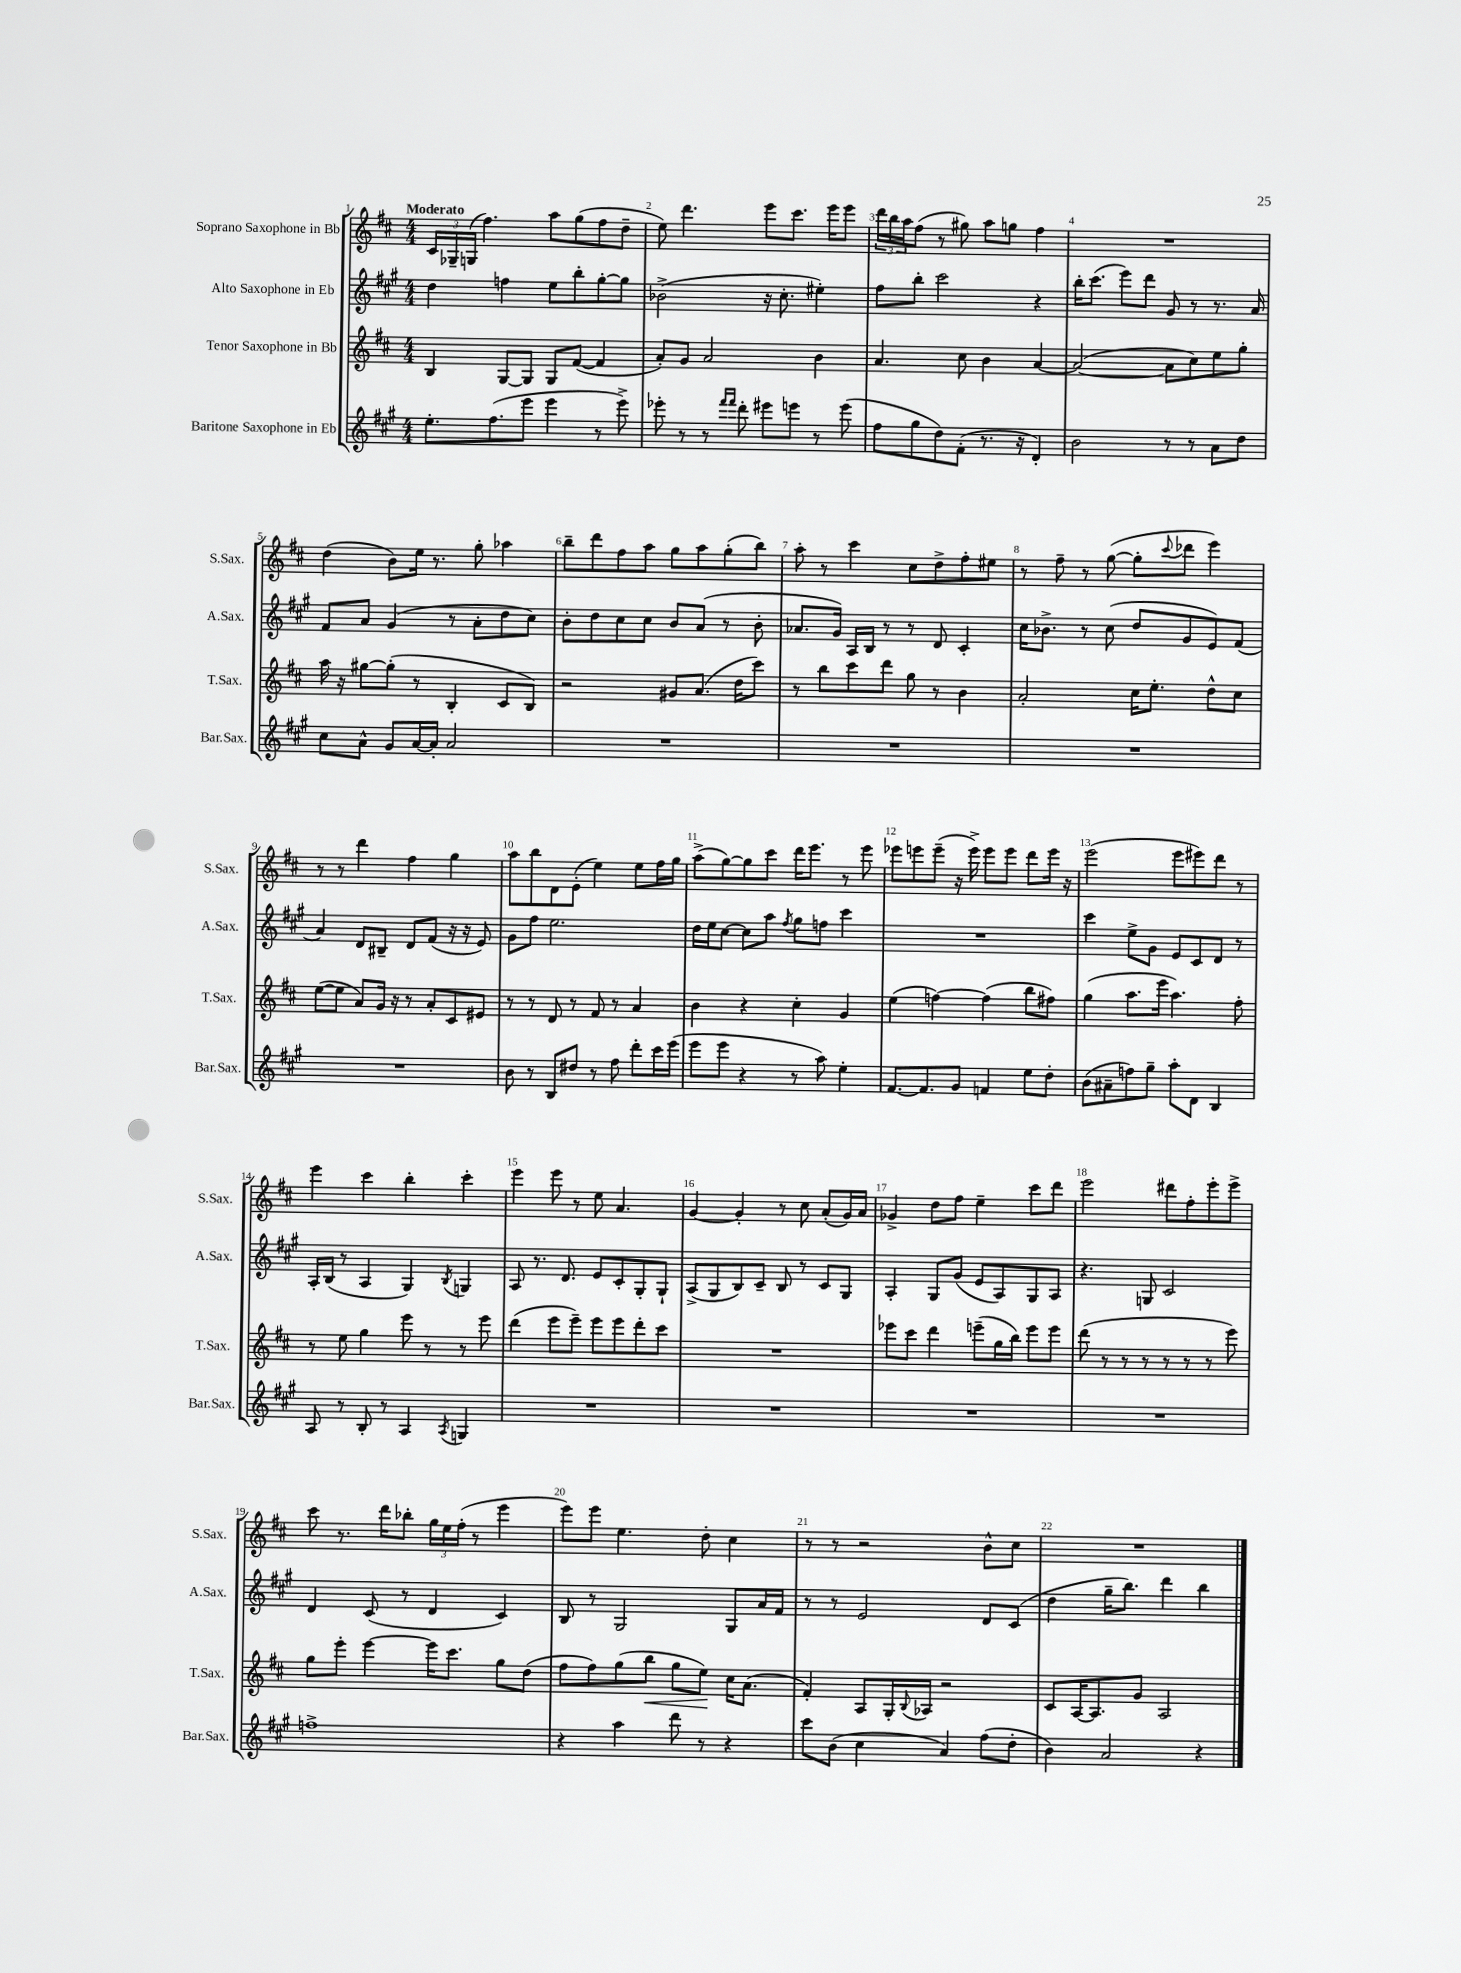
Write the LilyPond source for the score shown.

<<
\new StaffGroup <<
\new Staff = "s0" \with { instrumentName = "Soprano Saxophone in Bb" shortInstrumentName = "S.Sax." } {
    \clef treble \key d \major \numericTimeSignature \time 4/4 \tempo "Moderato"
    \tuplet 3/2 { cis'16 ges16-- g16( } fis''4.) a''8 g''8( fis''8 d''8-- |
    e''8) d'''4. e'''8 cis'''8. e'''16 e'''8 |
    \tuplet 3/2 { d'''16 b''16 a''16 } fis''8( r8 gis''8) a''8 g''8 fis''4 |
    R1 |
    d''4( b'8) e''16 r8. g''8-. aes''4 |
    b''8-- d'''8 fis''8 a''8 g''8 a''8 g''8-.( b''8) |
    a''8-. r8 cis'''4 cis''8 d''8-> fis''8-. eis''8 |
    r8 fis''8-- r8 g''8~( g''8-. \appoggiatura { cis'''8 } des'''8 e'''4) |
    r8 r8 d'''4 fis''4 g''4 |
    a''8 b''8 d'8 e'8-.( e''4) e''8 fis''16 g''16 |
    a''8->( g''8~) g''8 cis'''8 d'''16 e'''8. r8 e'''8 |
    ees'''8 e'''8 e'''8--( r16 e'''16->) e'''8 e'''8 d'''8 e'''16 r16 |
    e'''2( e'''8 eis'''8) d'''8 r8 |
    e'''4 cis'''4 b''4-. cis'''4-. |
    e'''4 e'''8 r8 e''8 a'4. |
    g'4~ g'4-. r8 cis''8 a'8-.( g'16) a'16 |
    ges'4-> d''8 fis''8 e''4-- cis'''8 d'''8 |
    e'''2 dis'''8 fis''8-. e'''8-. e'''8-> |
    cis'''8 r8. d'''16 bes''8-. \tuplet 3/2 { g''16 e''16 fis''16-.( } r8 e'''4 |
    e'''8) e'''8 e''4. d''8-. cis''4 |
    r8 r8 r2 b'8-^ cis''8 |
    R1 \bar "|." |
}
\new Staff = "s1" \with { instrumentName = "Alto Saxophone in Eb" shortInstrumentName = "A.Sax." } {
    \clef treble \key a \major \numericTimeSignature \time 4/4
    d''4 f''4 e''8 b''8-. gis''8~-. gis''8 |
    bes'2->( r16 cis''8.-. eis''4-.) |
    fis''8 b''8-. cis'''2 r4 |
    b''16-. cis'''8.( e'''8) d'''8 gis'8 r8 r8. a'16 |
    fis'8 a'8 gis'4( r8 a'8-. d''8 cis''8) |
    b'8-. d''8 cis''8 cis''8 b'8 a'8( r8 b'8-. |
    aes'8. gis'16) a16 b16 r8 r8 d'8 cis'4-. |
    cis''16 bes'8.-> r8 cis''8( d''8 gis'8 e'8) fis'8( |
    a'4) d'8 bis8-- d'8 fis'8( r16 r16 e'8) |
    gis'8 fis''8 e''2. |
    d''16 e''16 cis''8~ cis''8 a''8 \acciaccatura { fis''8 } gis''8 f''8 cis'''4 |
    R1 |
    cis'''4 e''8-> gis'8 e'8 cis'8 d'8 r8 |
    a16-. b16( r8 a4 gis4) \acciaccatura { b8 } g4 |
    a8 r8. d'8. e'8 cis'8-. gis8-. gis8-! |
    a8->( gis8 b8) cis'8-- b8 r8 cis'8 gis8 |
    a4-. gis8 gis'8( e'8 a8) gis8 a8 |
    r4. g8 cis'2 |
    d'4 cis'8( r8 d'4 cis'4) |
    b8 r8 gis2 gis8 a'16 fis'16 |
    r8 r8 e'2 d'8 cis'8( |
    d''4 gis''16-- b''8.) d'''4 b''4 \bar "|." |
}
\new Staff = "s2" \with { instrumentName = "Tenor Saxophone in Bb" shortInstrumentName = "T.Sax." } {
    \clef treble \key d \major \numericTimeSignature \time 4/4
    b4 g8~ g8 g8 fis'8~( fis'4 |
    a'8-.) g'8 a'2 b'4 |
    a'4. cis''8 b'4 a'4~ |
    a'2~( a'8 cis''8) e''8 g''8-. |
    a''16 r16 gis''8~ gis''8-.( r8 b4-. cis'8 b8) |
    r2 gis'8 a'8.( d''16 cis'''8) |
    r8 b''8 cis'''8 d'''8 g''8 r8 b'4 |
    a'2-. cis''16 e''8.-. d''8-^ cis''8 |
    e''8~( e''8 a'8) g'16 r16 r8 a'8-. cis'8 eis'8 |
    r8 r8 d'8 r8 fis'8 r8 a'4 |
    b'4 r4 cis''4-. g'4 |
    e''4( f''4~) f''4( b''8 fis''8) |
    g''4( a''8. e'''16 a''4.) fis''8-. |
    r8 e''8 g''4 e'''8 r8 r8 e'''8 |
    d'''4( e'''8 e'''8--) e'''8 e'''8 d'''8-. cis'''8 |
    R1 |
    ees'''8 cis'''8 d'''4 e'''8--( g''16 b''16) e'''8 e'''8 |
    d'''8( r8 r8 r8 r8 r8 r8 e'''8) |
    g''8 e'''8-. e'''4~ e'''16 cis'''8. g''8 d''8( |
    fis''8 fis''8) g''8( b''8\< g''8 e''8\!) cis''16 a'8.( |
    fis'4-.) a8 g16-. \appoggiatura { b8 } aes16 r2 |
    cis'8 a16~ a8. g'8 a2 \bar "|." |
}
\new Staff = "s3" \with { instrumentName = "Baritone Saxophone in Eb" shortInstrumentName = "Bar.Sax." } {
    \clef treble \key a \major \numericTimeSignature \time 4/4
    e''8.-. fis''8.( e'''8 e'''4 r8 e'''8->) |
    ees'''8-. r8 r8 \grace { fis'''16 fis'''16 } d'''8-. eis'''8 e'''8 r8 e'''8( |
    fis''8 gis''8 d''8) fis'8-.( r8. r16 d'4-.) |
    b'2 r8 r8 a'8 d''8 |
    cis''8 a'8-^ gis'8 a'16~ a'16-. a'2 |
    R1 |
    R1 |
    R1 |
    R1 |
    b'8 r8 b8 dis''8 r8 fis''8 d'''8-. cis'''16 e'''16( |
    e'''8 e'''8 r4 r8 a''8) e''4-. |
    fis'8.~ fis'8. gis'8 f'4 e''8 d''8-. |
    b'8( ais'8-- f''8) gis''8-- a''8-. d'8 b4 |
    a8 r8 b8-. r8 a4 \acciaccatura { a8 } g4 |
    R1 |
    R1 |
    R1 |
    R1 |
    f''1-> |
    r4 a''4 d'''8 r8 r4 |
    cis'''8 b'8( cis''4 a'4) fis''8( d''8-. |
    b'4) a'2 r4 \bar "|." |
}
>>
>>
\layout { \context { \Score \override BarNumber.break-visibility = ##(#f #t #t) barNumberVisibility = #all-bar-numbers-visible } }
